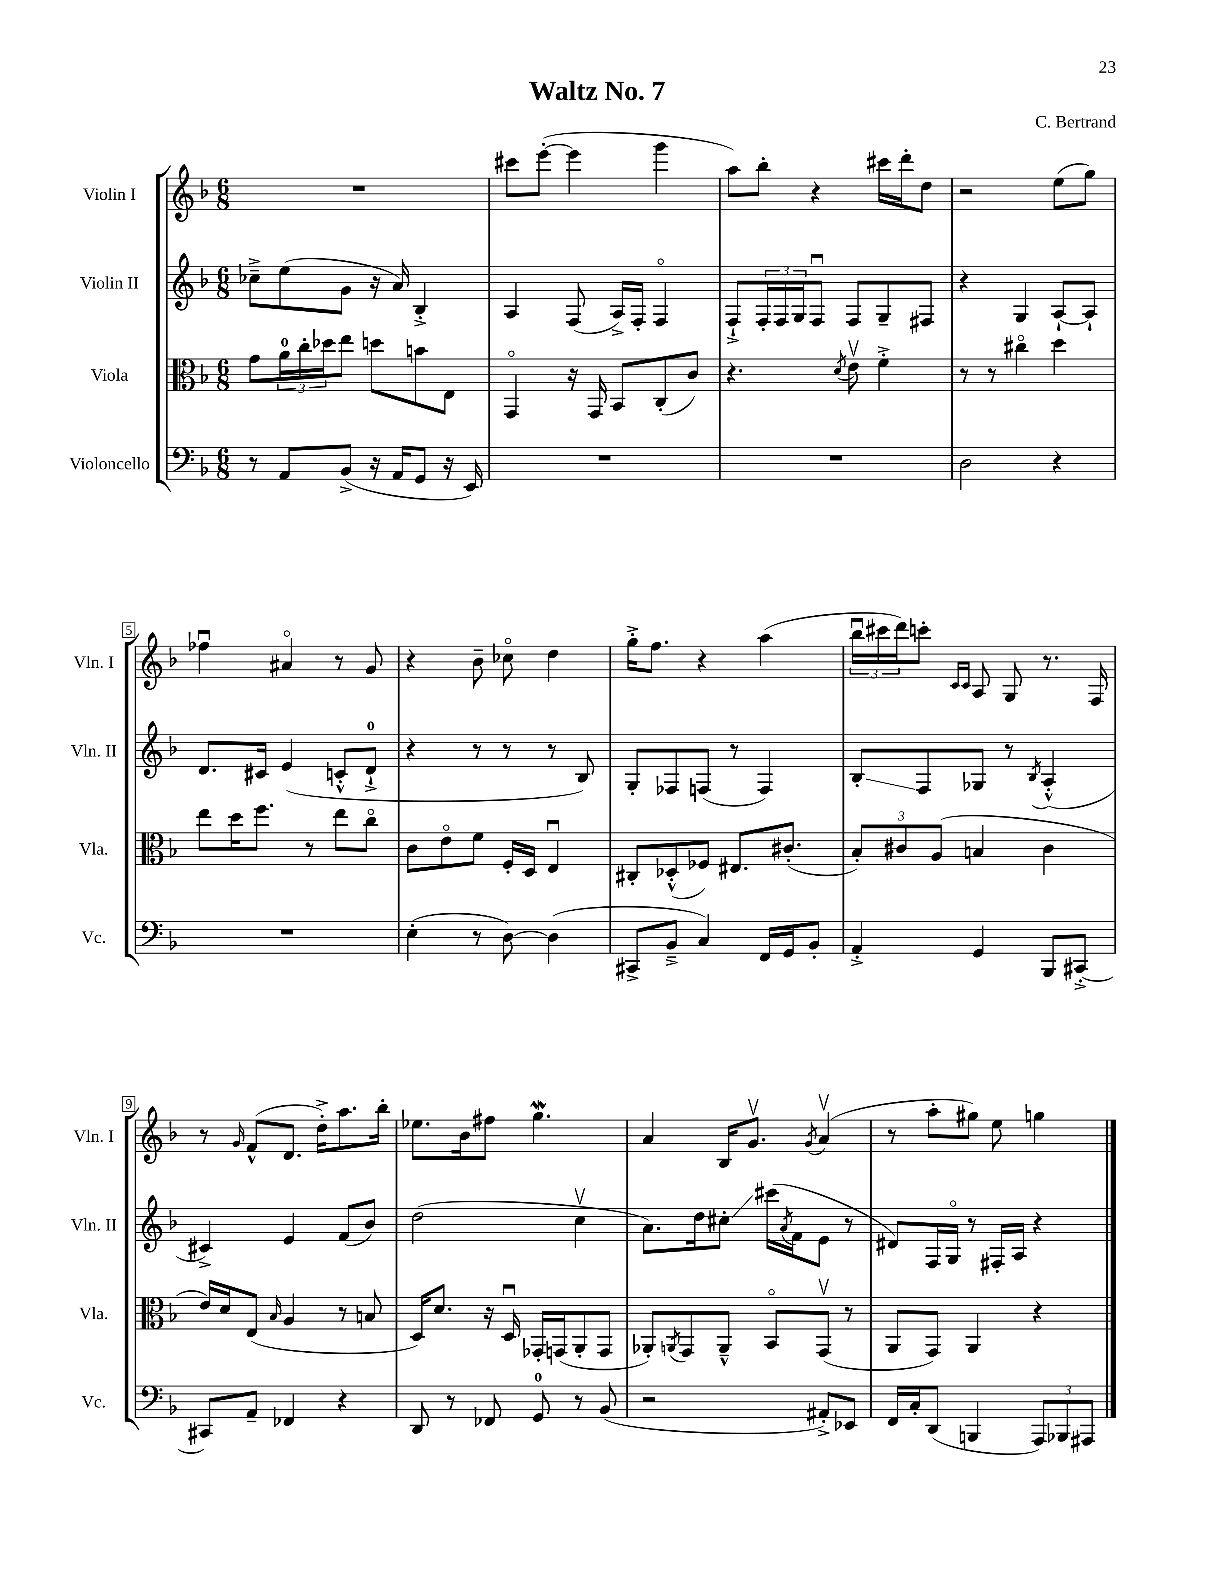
\header { title = "Waltz No. 7" composer = "C. Bertrand" }
<<
\new StaffGroup <<
\new Staff = "s0" \with { instrumentName = "Violin I" shortInstrumentName = "Vln. I" } {
    \clef treble \key f \major \numericTimeSignature \time 6/8
    R2. |
    cis'''8 e'''8~-.( e'''4 g'''4 |
    a''8) bes''8-. r4 cis'''16 d'''16-. d''8 |
    r2 e''8( g''8) |
    fes''4\downbow ais'4\flageolet r8 g'8 |
    r4 bes'8-- ces''8\flageolet d''4 |
    g''16-.-> f''8. r4 a''4( |
    \tuplet 3/2 { bes''16\downbow cis'''16 d'''16) } c'''8-. \grace { c'16 c'16 } a8 g8 r8. f16 |
    r8 \grace { g'16 } f'8-^( d'8. d''16-.->) a''8. bes''16-. |
    ees''8. bes'16 fis''8 g''4.\mordent |
    a'4 bes16 g'8.\upbow \acciaccatura { g'8 } a'4\upbow( |
    r8 a''8-. gis''8) e''8 g''4 \bar "|." |
}
\new Staff = "s1" \with { instrumentName = "Violin II" shortInstrumentName = "Vln. II" } {
    \clef treble \key f \major \numericTimeSignature \time 6/8
    ces''8---> e''8( g'8 r16 a'16) bes4-.-> |
    a4 f8( a16->) f16-. f4\flageolet |
    f8-!-> \tuplet 3/2 { f16-. f16 g16 } f8\downbow f8 g8-- fis8 |
    r4 g4 a8~-! a8-! |
    d'8. cis'16 e'4( c'8-.-^ d'8-0-!-> |
    r4 r8 r8 r8 bes8) |
    g8-. fes8 f8( r8 f4) |
    bes8-.\glissando f8 ges8 r8 \acciaccatura { bes8 } a4-.-^( |
    cis'4->) e'4 f'8( bes'8) |
    d''2( c''4\upbow |
    a'8.) d''16 cis''8-.\glissando cis'''16( \acciaccatura { a'8 } f'16 e'8 r8 |
    dis'8) f16 g16\flageolet r8 fis16-. a16 r4 \bar "|." |
}
\new Staff = "s2" \with { instrumentName = "Viola" shortInstrumentName = "Vla." } {
    \clef alto \key f \major \numericTimeSignature \time 6/8
    g'8 \tuplet 3/2 { a'16-0 c''16-. des''16 } e''8 d''8 b'8 e8 |
    g,4\flageolet r16 g,16 bes,8 c8-.( c'8) |
    r4. \acciaccatura { d'8 } e'8\upbow f'4-.-> |
    r8 r8 cis''4\flageolet d''4 |
    e''8 d''16 f''8. r8 e''8 c''8\flageolet |
    c'8 e'8\flageolet f'8 f16-. d16 e4\downbow |
    cis8-. des8-.-^( fes8) eis8. cis'8.-.( |
    \tuplet 3/2 { bes8-.) cis'8 a8( } b4 cis'4 |
    e'16) d'16 e8( \grace { bes16 } a4 r8 b8 |
    d16) d'8. r16 d16\downbow ges,16-. g,16( a,8-. g,8 |
    aes,8-.) \acciaccatura { a,8 } g,8 a,8---^ bes,8\flageolet g,8\upbow( r8 |
    a,8 g,8) a,4 r4 \bar "|." |
}
\new Staff = "s3" \with { instrumentName = "Violoncello" shortInstrumentName = "Vc." } {
    \clef bass \key f \major \numericTimeSignature \time 6/8
    r8 a,8 bes,8->( r16 a,16 g,8 r16 e,16) |
    R2. |
    R2. |
    d2 r4 |
    R2. |
    e4-.( r8 d8~) d4( |
    cis,8-> bes,8---> c4) f,16 g,16 bes,8-. |
    a,4-.-> g,4 bes,,8 cis,8~-.-> |
    cis,8 a,8-- fes,4 r4 |
    d,8 r8 fes,8 g,8-0 r8 bes,8( |
    r2 ais,8-.->) ees,8 |
    f,16 c16-. d,8( b,,4 \tuplet 3/2 { a,,8) bes,,8 ais,,8 } \bar "|." |
}
>>
>>
\layout { \context { \Score \override BarNumber.stencil = #(make-stencil-boxer 0.1 0.3 ly:text-interface::print) } }
